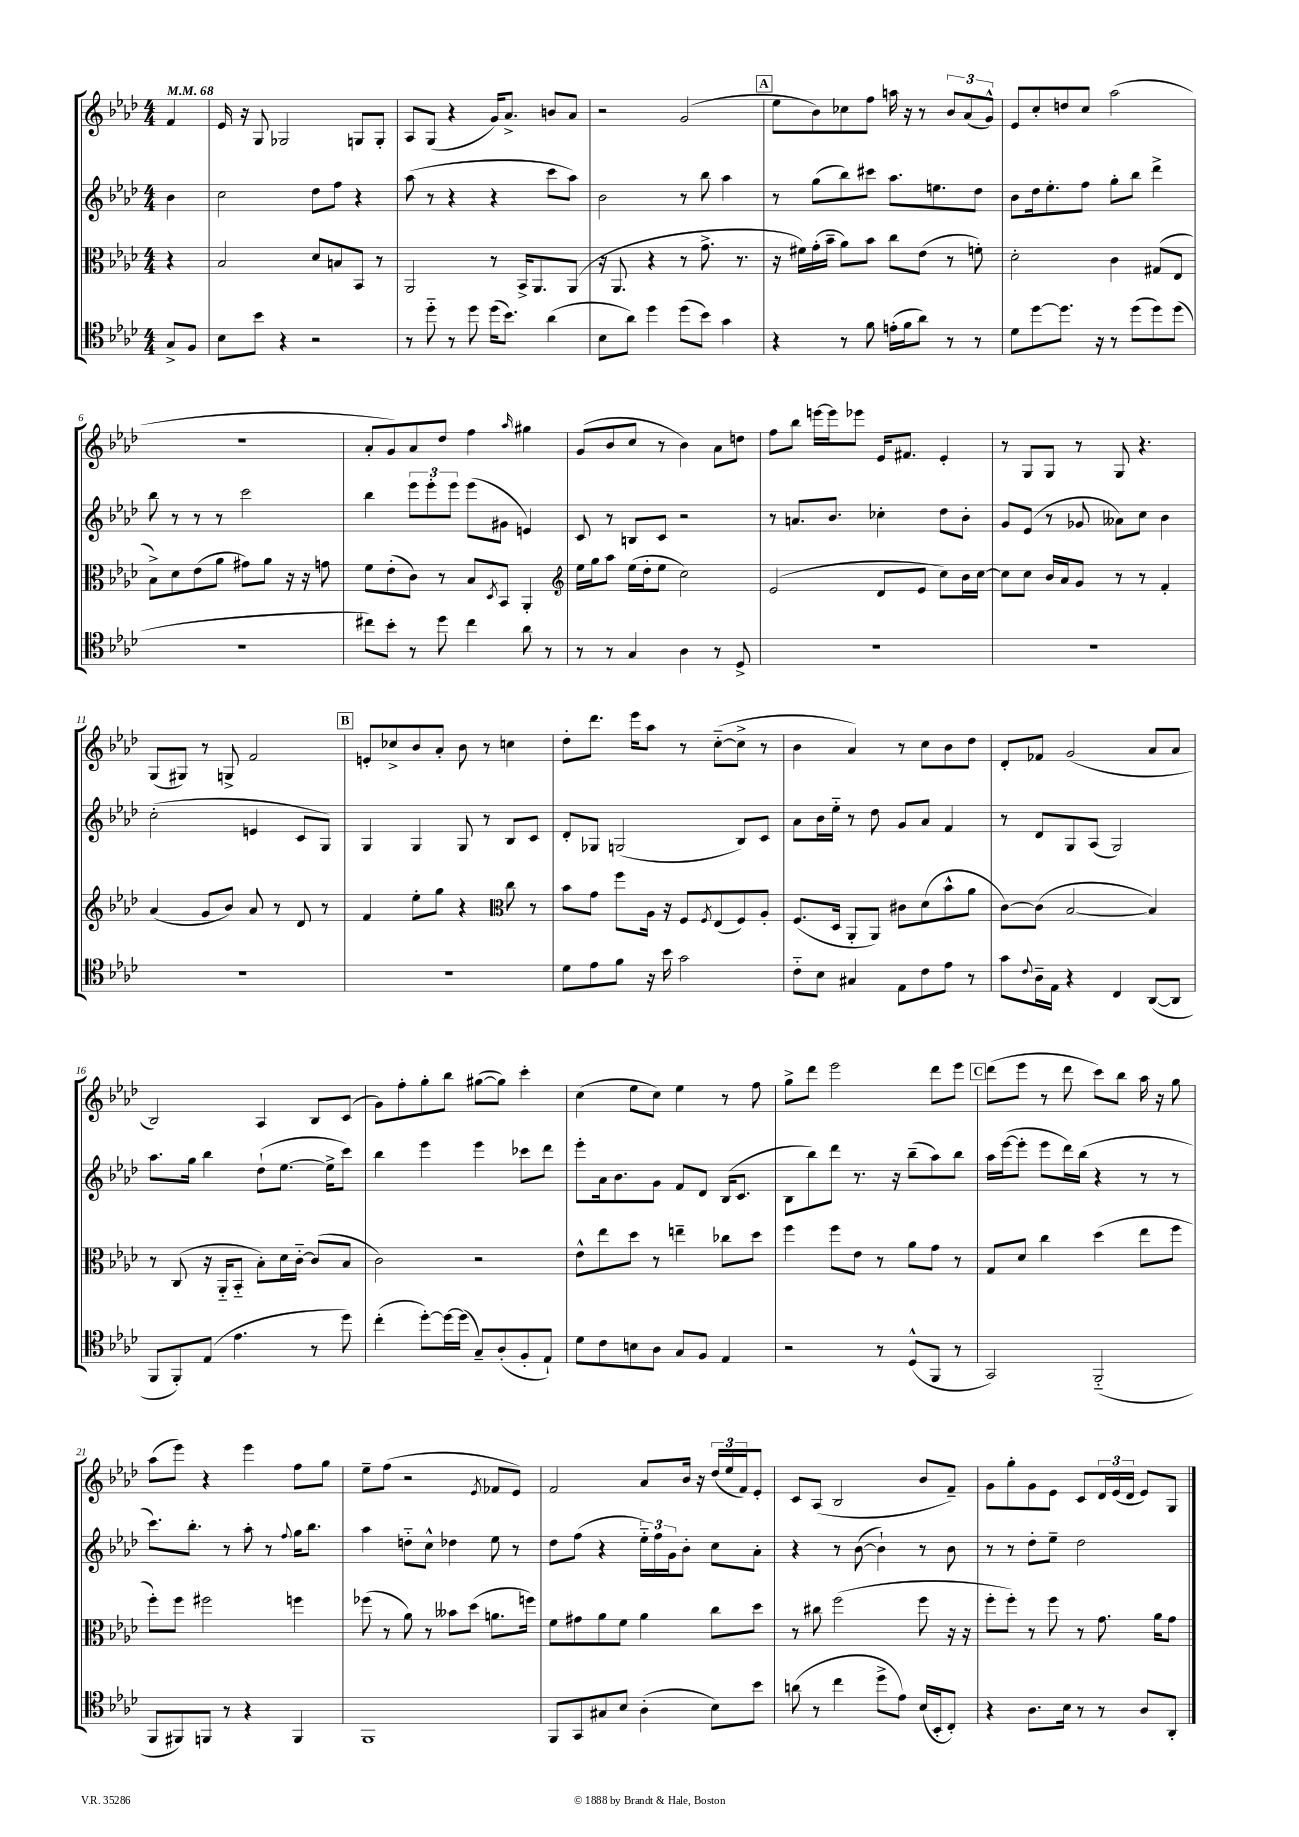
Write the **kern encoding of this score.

**kern	**kern	**kern	**kern
*staff4	*staff3	*staff2	*staff1
*clefC4	*clefC3	*clefG2	*clefG2
*k[b-e-a-d-]	*k[b-e-a-d-]	*k[b-e-a-d-]	*k[b-e-a-d-]
*M4/4	*M4/4	*M4/4	*M4/4
*MM68	*MM68	*MM68	*MM68
8G^	4r	4b-	4f
8F	.	.	.
=	=	=	=
8B-	2B-	2cc	16e-
.	.	.	16r
8b-	.	.	8G
4r	.	.	2G-
2r	8d-	8dd-	.
.	8B	8ff	.
.	8BB-	4r	8G
.	8r	.	8G'
=	=	=	=
8r	2AA-	(8aa-	8A-
8dd-'~	.	8r	(8G
8r	.	4r	4r
8dd-	.	.	.
(16dd-	8r	4r	16g)
8.b-)	.	.	8.a-^
.	16BB-^	.	.
.	8.AA-	.	.
(4a-	.	8ccc	8b
.	(8AA-	8aa-)	8a-
=	=	=	=
8B-	16r	2b-	2r
.	8.AA-	.	.
8a-)	.	.	.
4dd-	4r	.	.
(8dd-	8r	8r	(2g
8b-)	8.g^	8bb-	.
4g	.	4aa-	.
.	8.r	.	.
=	=	=	=
4r	16r	8r	8ee-
.	16f#)	.	.
.	(16g'	(8gg	8b-)
.	16b-~	.	.
8r	8a-)	8bb-)	8cc-
8f	8b-	8ccc#	8ff
(16e'	8cc	8.aa-	16aa
16f	.	.	16r
8a-)	(8e-	.	8r
.	.	8.ee	.
8r	8r	.	12b-
.	.	.	(12a-
8r	8f')	8dd-	.
.	.	.	12g^^)
=	=	=	=
8d-	2d-'	8b-	8e-
[8dd-	.	16dd-	8cc'
.	.	8.ee-'	.
8.dd-]	.	.	8dd
.	.	8ff	8cc
16r	.	.	.
8r	4c	8gg'	(2aa-
(8dd-	.	8bb-	.
8dd-)	(8G#	4ddd-^	.
(8dd-	8E-	.	.
=	=	=	=
1r	8B-^)	8bb-	1r
.	8d-	8r	.
.	(8e-	8r	.
.	8a-	8r	.
.	8g#)	2ccc	.
.	8a-	.	.
.	16r	.	.
.	16r	.	.
.	8g	.	.
=	=	=	=
8cc#)	8f	4bb-	8a-'
8b-'	(8e-'	.	8g)
8r	8c)	12eee-	8a-
.	.	12eee-'	.
8dd-	8r	.	8dd-
.	.	12eee-	.
4cc#	8B-	(8eee-	4ff
.	8qD-	.	.
.	8BB-	8g#	.
.	.	.	16qqaa-
8a-	4AA-'	4e)	4gg#
8r	.	.	.
=	=	=	=
*	*clefG2	*	*
8r	16ee-	8c	(8g
.	16gg	.	.
8r	8aa-	8r	8b-
4G	(16ee-	8B	8cc
.	16dd-'	.	.
.	8ee-	8c	8r
4A-	2cc)	2r	4b-)
8r	.	.	8a-
8D-^	.	.	8dd
=	=	=	=
1r	(2e-	8r	8ff
.	.	8.a	8bb-
.	.	.	[16eee
.	.	8.b-	16eee]
.	.	.	8eee-
.	8d-	4cc-'	16e-
.	.	.	8.f#
.	8e-	.	.
.	8cc)	8dd-	4e-'
.	16b-	8b-'	.
.	[16cc	.	.
=	=	=	=
1r	8cc]	8g	8r
.	8cc	(8e-	8G
.	16b-	8r	8G
.	16a-	.	.
.	8g	8g-	8r
.	8r	8a--)	8G
.	8r	8cc	4.r
.	4f'	4b-	.
=	=	=	=
1r	(4a-	(2cc'	(8G
.	.	.	8G#)
.	8g	.	8r
.	8b-)	.	8G^
.	8a-	4e	2f
.	8r	.	.
.	8d-	8c	.
.	8r	8G)	.
=	=	=	=
1r	4f	4G	8e'
.	.	.	8cc-^
.	8ee-'	4G	8b-
.	8gg	.	8a-'
.	4r	8G	8b-
.	.	8r	8r
*	*clefC3	*	*
.	8cc	8B-	4cc
.	8r	8c	.
=	=	=	=
8d-	8b-	8d-'	8dd-'
8e-	8g	8G-	8.ddd-
8f	8ff	(2G	.
.	.	.	16eee-
16r	16A-	.	8aa-
16b-	16r	.	.
2g	8F	.	8r
.	8qF	.	.
.	(8E-	.	([8cc'~
.	8F)	8B-)	8cc^]
.	8A-'	8c	8r
=	=	=	=
8c'~	(8.F	8a-	4b-
8B-	.	16b-	.
.	16D-	16ee-'~	.
4G#	8AA-'	8r	4a-)
.	8AA-)	8dd-	.
8E-	8c#	8g	8r
8c	(8d-	8a-	8cc
8e-	8b-^^	4f	8b-
8r	8a-	.	8dd-
=	=	=	=
8g	[8c)	8r	8d-'
8qqc	.	.	.
16A-~	(8c]	8d-	8f-
16E-	.	.	.
4r	[2B-	8G	(2g
.	.	(8A-	.
4C	.	2G)	.
([8AA-	4B-])	.	8a-
8AA-]	.	.	8a-
=	=	=	=
8FF	8r	8.aa-	2B-)
8FF')	(8C	.	.
.	.	16gg	.
(8E-	16r	4bb-	.
.	16AA-'~	.	.
4.e-	8BB-'~	.	.
.	8B-')	(8dd-`	4A-
.	16d-	[8.ee-	.
.	[16c'~	.	.
8r	(8c]	.	8B-
.	.	16ee-^]	.
8dd-)	8B-	8ccc)	(8c
=	=	=	=
(4cc'	2c)	4bb-	8g)
.	.	.	8ff'
[8dd-')	.	4eee-	8gg'
16dd-_	.	.	8bb-
(16dd-]	.	.	.
8G~)	2r	4eee-	([8gg#
(8A-'	.	.	8gg#])
8F'	.	8ccc-	4ccc'
8E-`)	.	8ddd-	.
=	=	=	=
8d-	8e-^^	8eee-'	(4cc
8c	8ee-	16a-	.
.	.	8.b-	.
8B	8dd-	.	8ee-
8A-	8r	8g	8cc)
8G	4ee~	8f	4ee-
8F	.	8d-	.
4E-	8cc-	(16B-	8r
.	.	8.c	.
.	8dd-	.	8ff
=	=	=	=
2r	4ff	8B-	8gg^
.	.	8bb-)	8ddd-
.	8ff	8ddd-	2eee-
.	8e-	8.r	.
8r	8r	.	.
.	.	16r	.
(8D-^^	8a-	(8bb-~	.
8FF	8g	8aa-)	8ddd-
8r	8r	8bb-	8eee-
=	=	=	=
2GG)	8G	16aa-	(8ddd-
.	.	([16eee-	.
.	8d-	8eee-']	8eee-
.	4cc	8eee-	8r
.	.	16ddd-)	8ddd-
.	.	(16bb-	.
(2FF'~	(4dd-	4r	8ccc)
.	.	.	8bb-
.	8ee-	8r	16aa-
.	.	.	16r
.	8ff	8r	8gg
=	=	=	=
8FF	8ff')	8.ccc)	(8aa-
8FF#)	8ff	.	8eee-)
.	.	8.bb-'	.
8FF	2ff#	.	4r
8r	.	8r	.
4r	.	8aa-'	4eee-
.	.	8r	.
.	.	8qqff	.
4FF	4ff	16gg	8ff
.	.	8.bb-	.
.	.	.	8gg
=	=	=	=
1FF	(8ff-	4aa-	8ee-~
.	8r	.	(8ff
.	8a-)	8dd'~	2r
.	8r	8cc^^	.
.	8b--	4dd-	.
.	(8dd-	.	.
.	.	.	8qe-
.	8.a	8ee-	8f-
.	.	8r	8e-)
.	16ff)	.	.
=	=	=	=
8FF	8f	8dd-	2f
8GG	8g#	(8ff	.
8G#	8a-	4r	.
8B-	8f	.	.
(4A-'	4a-	24ee-'~)	8a-
.	.	24ff	.
.	.	24g	.
.	.	8b-'	16b-
.	.	.	16r
8B-)	8cc	8cc	(24dd-
.	.	.	24ee-
.	.	.	24f)
8b-	8dd-	8a-'	8e-'
=	=	=	=
(8a	8r	4r	8c
8r	8cc#	.	(8A-
4cc	(2ff	8r	2B-
.	.	([8b-	.
8dd-^	.	4b-`])	.
8e-)	.	.	.
(16B-	8ff	8r	8b-
16BB-'	.	.	.
8C')	16r	8b-	8f~)
.	16r	.	.
=	=	=	=
4r	8ff'	8r	8g
.	8ff')	8r	8gg'
8.A-	8r	8dd-'	8g
.	8ff	8ee-~	8e-
16B-	.	.	.
8r	8r	2dd-	8c
8r	8.g	.	24d-
.	.	.	(24e-
.	.	.	24d-
8A-	.	.	8e-)
.	16a-	.	.
8AA-'	8g	.	8G
==	==	==	==
*-	*-	*-	*-
